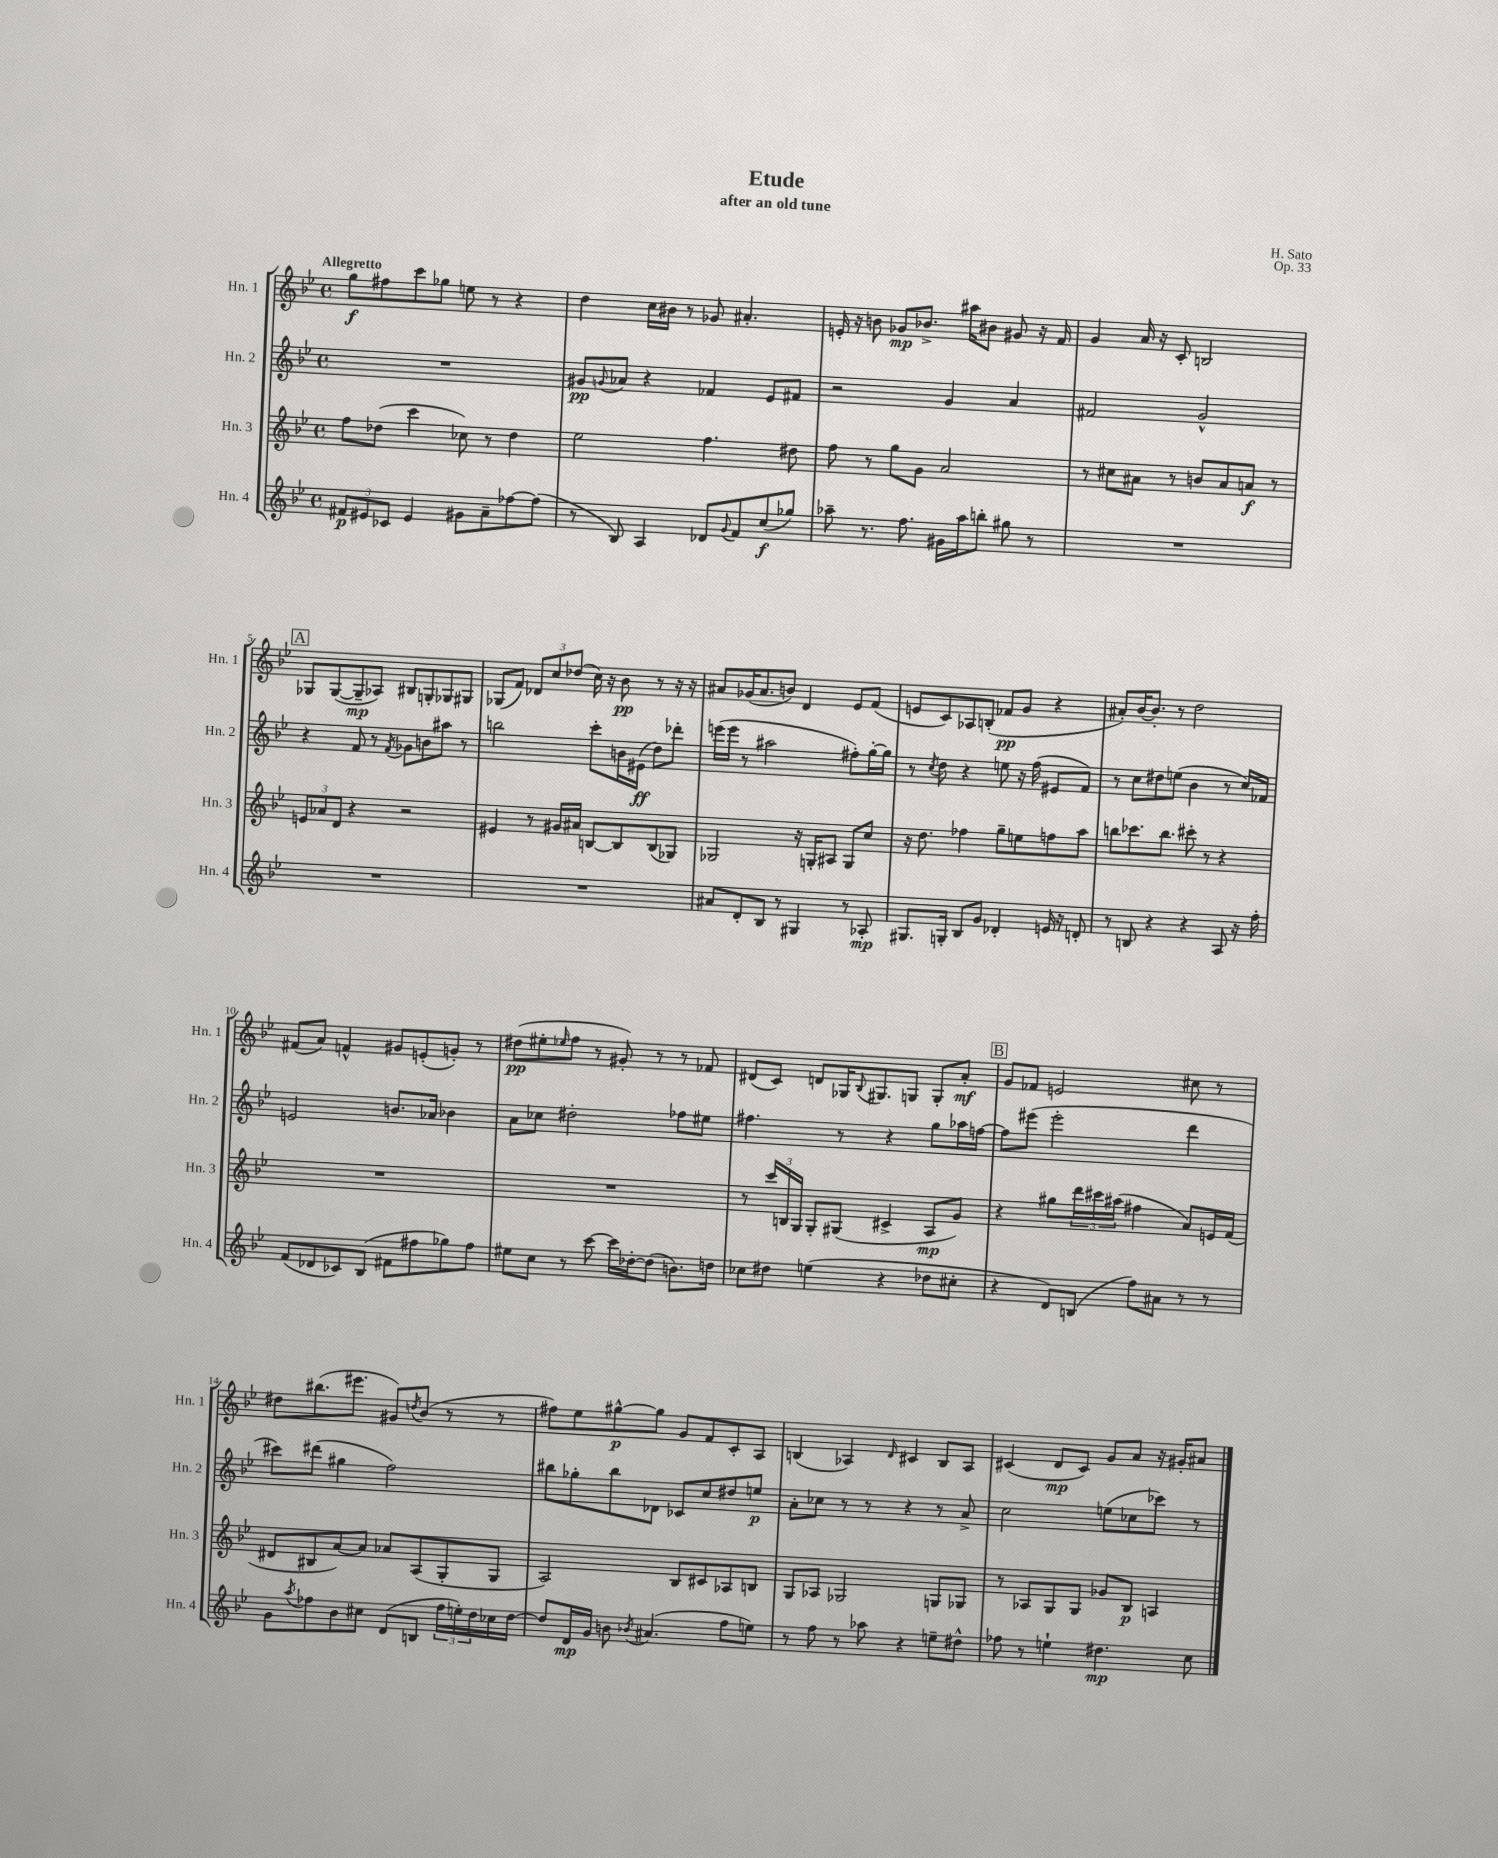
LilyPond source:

\header { title = "Etude" composer = "H. Sato" subtitle = "after an old tune" opus = "Op. 33" }
<<
\new StaffGroup <<
\new Staff = "s0" \with { instrumentName = "Hn. 1" shortInstrumentName = "Hn. 1" } {
    \clef treble \key bes \major \defaultTimeSignature \time 4/4 \tempo "Allegretto"
    g''8\f fis''8 c'''8 ges''8 e''8 r8 r4 |
    d''4 c''16 bis'16 r8 ges'8 ais'4.-. |
    e'16-. r16 b'8 ges'8\mp bes'8.-> ais''16 bis'8 gis'8 r16 f'16 |
    g'4 a'16 r16 c'8-. b2 |
    \mark \markup { \box "A" } ges8 ges8~( ges8--\mp aes8) bis8 g8-. ges8 gis8 |
    ges8( f'8) \tuplet 3/2 { des'8 c''8 des''8( } c''16) r16 bes'8\pp r8 r16 r16 |
    ais'8 ges'16( ais'8. b'8) d'4 ees'8 f'8( |
    e'8 c'8) aes8 b8-.( fes'8\pp g'8 r4 |
    ais'8-.) bes'16~ bes'8.-. r8 d''2 |
    fis'8( a'8) f'4-^ gis'8 e'8-.( g'8-.) r8 |
    dis''8\pp( eis''8-. \grace { ees''16 } f''8 r8 gis'8-.) r8 r8 fes'8 |
    dis'8( c'8) d'8 ges16 \appoggiatura { bes8 } gis8. g8 g8-. a'8-.\mf |
    \mark \markup { \box "B" } g'8 fes'8 e'2 cis''8 r8 |
    dis''8 bis''8.( eis'''8. gis'8) \acciaccatura { d''8 } bes'8( r8 r8 |
    fis''8) ees''8 gis''8~-^\p gis''8 g'8 f'8 c'8-. a8 |
    b4( aes4) \grace { d'16 } cis'4 b8 aes8 |
    cis'4( d'8\mp cis'8) g'8 a'8 r16 gis'16-. ais'8 \bar "|." |
}
\new Staff = "s1" \with { instrumentName = "Hn. 2" shortInstrumentName = "Hn. 2" } {
    \clef treble \key bes \major \defaultTimeSignature \time 4/4
    R1 |
    gis'8\pp \appoggiatura { g'8 } aes'8 r4 fes'4 ees'8 fis'8 |
    r2 g'4 a'4 |
    fis'2 g'2-^ |
    \mark \markup { \box "A" } r4 f'8 r8 \acciaccatura { f'8 } ges'8 b'8 ais''8 r8 |
    b''2 c'''8-. b'16 eis'16\ff( d''8) des'''8-. |
    e'''16( e'''16 r8 ais''2 fis''8-.) g''16~-. g''16 |
    r8 \acciaccatura { c''8 } d''8 r4 e''8 r16 f''16( eis'8 f'8) |
    r8 c''8 dis''8 e''8( bes'4 r8 c''16) fes'16 |
    e'2 b'8. aes'16 bes'4 |
    a'8 ces''8 dis''2-. fes''8 eis''8 |
    fis''4. r8 r4 g''8 aes''16 f''16~ |
    \mark \markup { \box "B" } f''8 eis'''8( eis'''2-. d'''4 |
    cis'''8) dis'''8( gis''4 f''2) |
    bis''8 ges''8-. bis''8 des'8 ces'8 c''8 dis''8 e''8\p |
    a'8-. ces''8 r8 r8 r4 r8 a'8-> |
    c''2 e''8( ces''8 ces'''8) r8 \bar "|." |
}
\new Staff = "s2" \with { instrumentName = "Hn. 3" shortInstrumentName = "Hn. 3" } {
    \clef treble \key bes \major \defaultTimeSignature \time 4/4
    f''8 des''8( c'''4 ces''8) r8 des''4 |
    ees''2 f''4. dis''8 |
    f''8 r8 g''8 g'8 a'2 |
    r8 cis''8 ais'8 r8 b'8 ais'8 a'8\f r8 |
    \mark \markup { \box "A" } \tuplet 3/2 { e'8 aes'8 d'8 } r4 r2 |
    eis'4 r8 gis'16 ais'16 b8~ b8 b8( ges8) |
    ges2 r16 g16-. ais8 g8 c''8 |
    r16 d''8. fes''4 g''8-- e''8 f''8 a''8 |
    b''8 ces'''8. b''8. cis'''8-. r8 r4 |
    R1 |
    R1 |
    r8 \tuplet 3/2 { c'''16 b16 g16 } g8-. gis8( cis'4-> a8\mp g'8) |
    \mark \markup { \box "B" } r4 gis''8 \tuplet 3/2 { d'''16 cis'''16 ais''16( } fis''4 a'8) e'16 f'16( |
    dis'8 bis8 a'8~) a'8 aes'8 a8( g8-. g8 |
    a2) bes8 cis'8 aes8 b8 |
    g8 aes8 ges2 g8 ges8 |
    r8 aes8 g8 g8 ges'8 bes8\p a4 \bar "|." |
}
\new Staff = "s3" \with { instrumentName = "Hn. 4" shortInstrumentName = "Hn. 4" } {
    \clef treble \key bes \major \defaultTimeSignature \time 4/4
    \tuplet 3/2 { fis'8\p eis'8 ces'8 } eis'4 gis'8 a'8-- fes''8~ fes''8( |
    r8 bes8) a4 des'8 \appoggiatura { g'8 } f'8 c''8\f( ges''8) |
    aes''8-- r8. f''8. gis'16 aes''16 b''8-. gis''8 r8 |
    R1 |
    \mark \markup { \box "A" } R1 |
    R1 |
    ais'8 d'8-. bes8 r8 gis4 r8 aes8-.\mp |
    gis8. g16-. bes8 g'8 des'4-. e'16 r16 d'8-. |
    r8 b8 r4 r4 a8 r16 f''16-. |
    f'8( des'8 ces'8) bes8( fis'8 fis''8 ges''8) fis''8 |
    eis''8 c''8 r8 c'''8~ c'''16 des''16~-. des''8( b'8.) d''16 |
    ces''8 dis''8 e''4( r4 des''8 cis''8-. |
    \mark \markup { \box "B" } r4 d'8) b8( f''8) ais'8 r8 r8 |
    g'8 \acciaccatura { a''8 } fes''8 bes'8 cis''8 d'8( b8 \tuplet 3/2 { fes''16 e''16-.) d''16 } ces''16 d''16~ |
    d''8 d'16\mp g'16 b'8 \acciaccatura { bes'8 } ais'4.( f''8 e''8) |
    r8 f''8 r8 aes''8 r4 e''8-- dis''8-^ |
    fes''8 r8 e''4-! dis''4.\mp c''8 \bar "|." |
}
>>
>>
